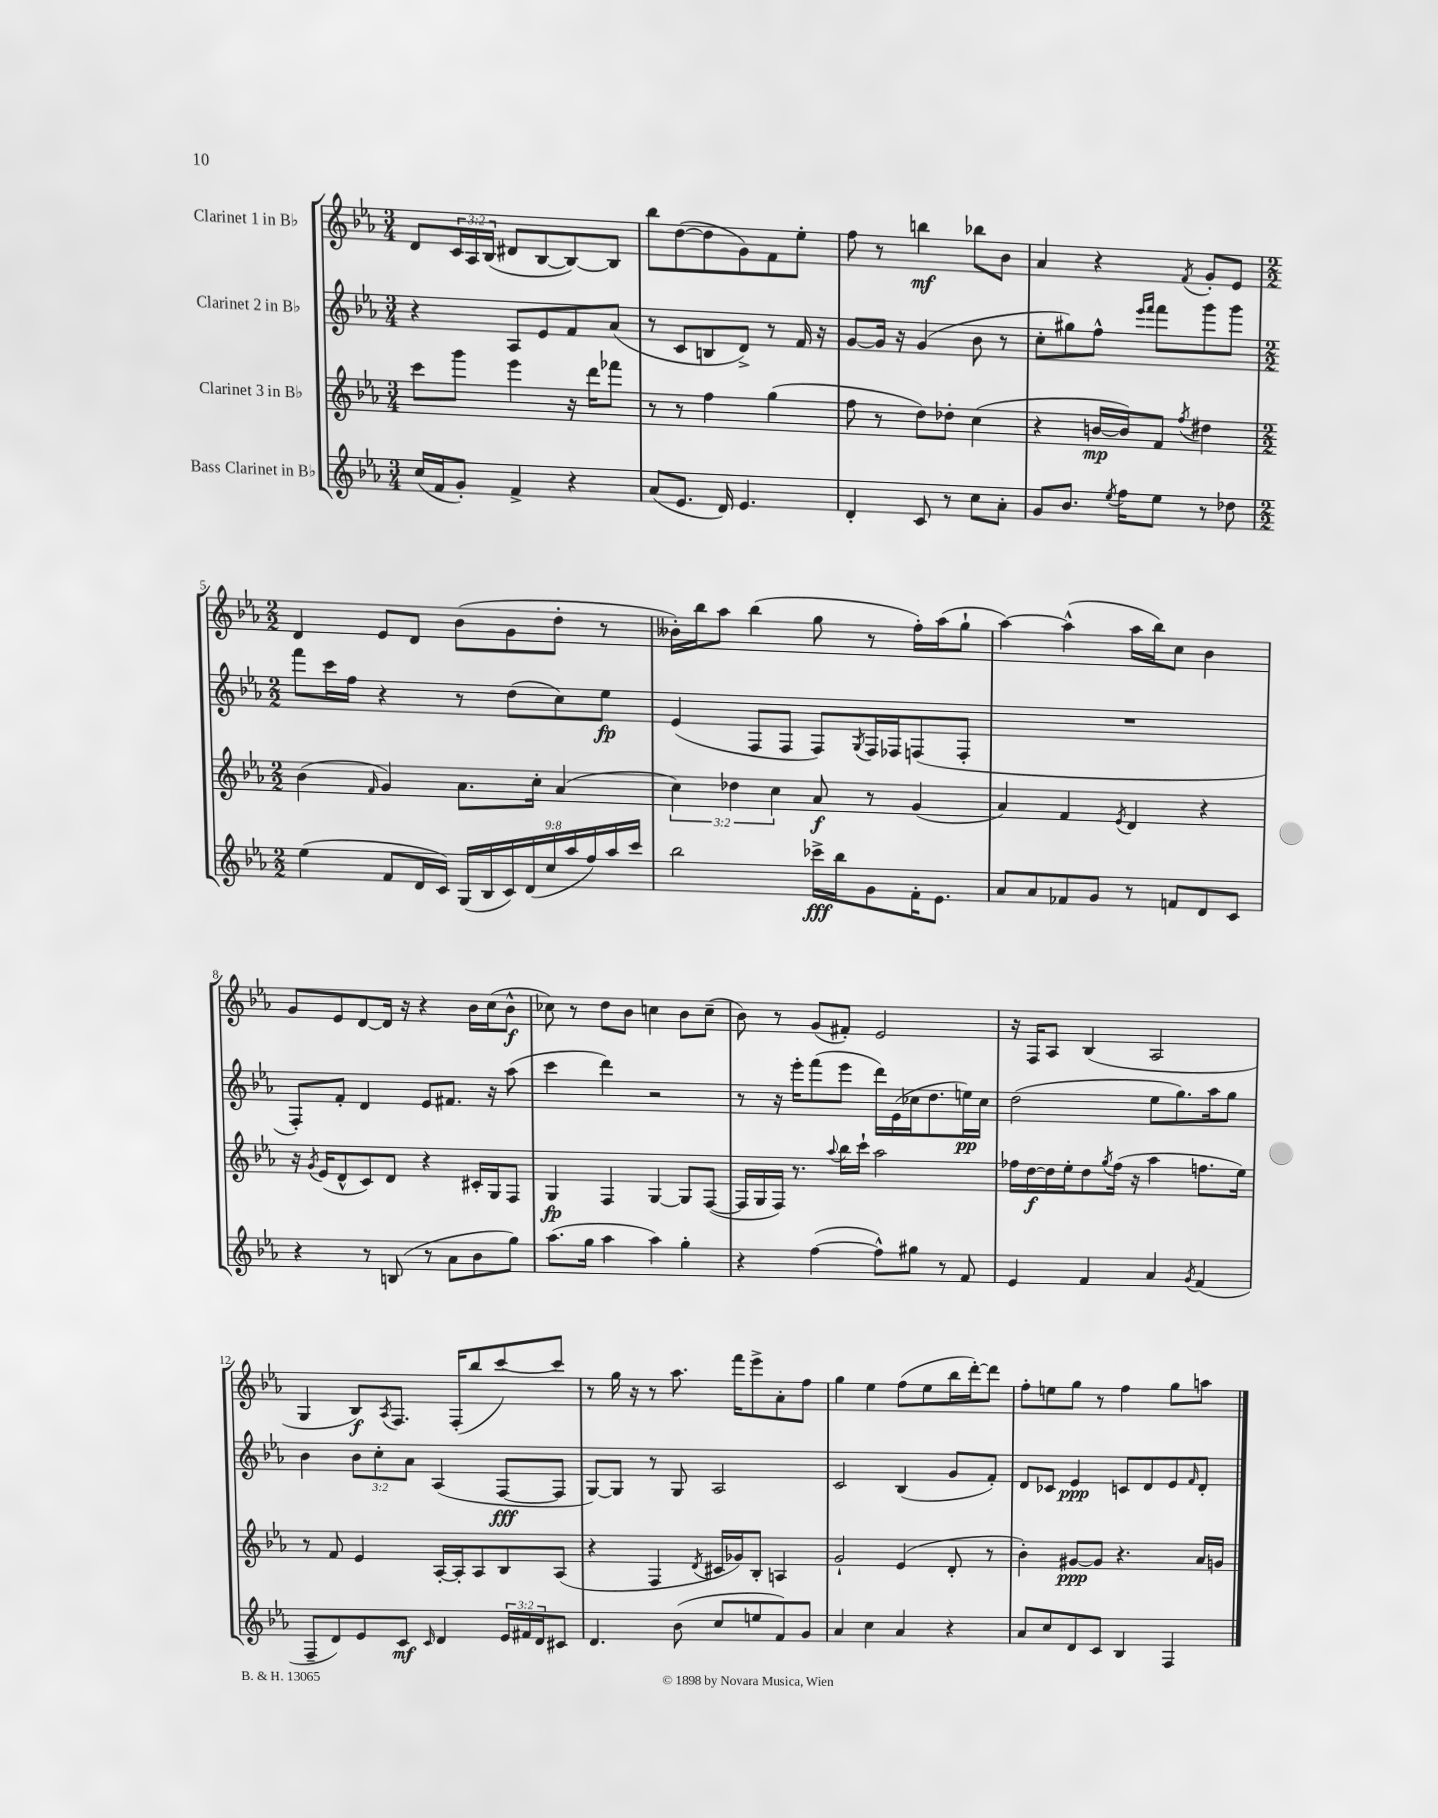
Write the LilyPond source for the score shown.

<<
\new StaffGroup <<
\new Staff = "s0" \with { instrumentName = "Clarinet 1 in Bb" } {
    \clef treble \key ees \major \numericTimeSignature \time 3/4 \override Staff.TupletNumber.text = #tuplet-number::calc-fraction-text
    d'8 \tuplet 3/2 { c'16 aes16 bes16( } dis'8 bes8~ bes8~) bes8 |
    bes''8 d''8~( d''8 g'8) f'8 ees''8-. |
    f''8 r8 b''4\mf bes''8 bes'8 |
    aes'4 r4 \acciaccatura { f'8 } g'8-. ees'8 |
    \numericTimeSignature \time 2/2 d'4 ees'8 d'8 bes'8( g'8 d''8-. r8 |
    beses'16-.) bes''16 aes''8 bes''4( g''8 r8 f''16-.) aes''16( g''8-! |
    aes''4~) aes''4-^( aes''16 bes''16) c''8 bes'4 |
    g'8 ees'8 d'8~ d'16 r16 r4 bes'16 c''16( bes'8-^\f |
    ces''8) r8 d''8 bes'8 c''4 bes'8 c''8--( |
    bes'8) r8 g'8( fis'8-.) ees'2 |
    r16 f16 aes8 bes4( aes2 |
    g4 bes8\f) \acciaccatura { aes8 } f8. f16-.( bes''8 c'''8~) c'''8 |
    r8 g''16 r16 r8 aes''8. f'''16 ees'''8-> aes'8-. f''8 |
    g''4 ees''4 f''8( ees''8 bes''16 d'''16~-.) d'''8 |
    f''8-. e''8 g''8 r8 f''4 g''8 a''8 \bar "|." |
}
\new Staff = "s1" \with { instrumentName = "Clarinet 2 in Bb" } {
    \clef treble \key ees \major \numericTimeSignature \time 3/4 \override Staff.TupletNumber.text = #tuplet-number::calc-fraction-text
    r4 aes8 ees'8 f'8 aes'8( |
    r8 c'8 b8 d'8->) r8 f'16 r16 |
    g'8~ g'16 r16 g'4( bes'8 r8 |
    c''8-. gis''8) f''8-^ \grace { ees'''16 f'''16 } f'''8 g'''8 g'''8 |
    \numericTimeSignature \time 2/2 f'''8 c'''16 f''16 r4 r8 d''8( c''8) ees''8\fp |
    ees'4( f8 f8 f8) \acciaccatura { g8 } f16 fes16 f8( f8-. |
    R1 |
    f8-.) f'8-. d'4 ees'8 fis'8. r16 aes''8( |
    c'''4 d'''4) r2 |
    r8 r16 ees'''16-. f'''8( ees'''8 d'''16) ees'16( ces''16 d''8. e''16\pp) ces''16 |
    d''2( ees''8 g''8.) aes''16 g''8 |
    bes'4 \tuplet 3/2 { bes'8 c''8-. aes'8 } aes4( f8~\fff f8 |
    g8~) g8 r8 g8 aes2 |
    c'2 bes4( g'8 f'8-.) |
    d'8 ces'8 ees'4\ppp c'8 d'8 ees'8 \grace { f'16 } d'8-. \bar "|." |
}
\new Staff = "s2" \with { instrumentName = "Clarinet 3 in Bb" } {
    \clef treble \key ees \major \numericTimeSignature \time 3/4 \override Staff.TupletNumber.text = #tuplet-number::calc-fraction-text
    c'''8 g'''8 ees'''4 r16 d'''16 fes'''8 |
    r8 r8 f''4 g''4( |
    f''8 r8 d''8) des''8-. c''4( |
    r4 b'16~\mp b'16) f'8 \acciaccatura { f''8 } dis''4 |
    \numericTimeSignature \time 2/2 bes'4( \grace { f'16 } g'4) aes'8. c''16-. aes'4( |
    \tuplet 3/2 { c''4) des''4 c''4 } aes'8\f r8 g'4( |
    aes'4) f'4 \acciaccatura { ees'8 } d'4 r4 |
    r16 \acciaccatura { g'8 } ees'16( d'8-^ c'8) d'8 r4 cis'16-. g16 f8 |
    g4\fp f4 g4~ g8 f8~( |
    f16 g16 f16) r8. \appoggiatura { aes''8 } bes''16 c'''16-! aes''2 |
    fes''16 d''16~\f d''16 ees''16-. d''8 \acciaccatura { g''8 } fes''16( r16 aes''4 f''8. ees''16) |
    r8 f'8 ees'4 aes16~-. aes16-. aes8 bes8 aes8( |
    r4 f4 \acciaccatura { d'8 } cis'16 ges'16) bes8-. a4 |
    g'2-! ees'4( d'8-. r8 |
    bes'4-.) gis'8~\ppp gis'8 r4. aes'16 g'16 \bar "|." |
}
\new Staff = "s3" \with { instrumentName = "Bass Clarinet in Bb" } {
    \clef treble \key ees \major \numericTimeSignature \time 3/4 \override Staff.TupletNumber.text = #tuplet-number::calc-fraction-text
    c''16( f'16 g'8-.) f'4-> r4 |
    aes'8( ees'8. d'16) ees'4. |
    d'4-. c'8 r8 c''8 aes'8-. |
    g'8 bes'8. \acciaccatura { ees''8 } f''16 ees''8 r8 des''8 |
    \numericTimeSignature \time 2/2 ees''4( f'8 d'16 c'16) \tuplet 9/8 { g16( bes16 c'16) d'16( c''16 aes''16 f''16) aes''16 c'''16 } |
    bes''2 ces'''16->\fff bes''16 g'8 f'16-. ees'8. |
    aes'8 aes'8 fes'8 g'8 r8 f'8 d'8 c'8 |
    r4 r8 b8( r8 aes'8 bes'8 g''8) |
    aes''8.( g''16 aes''4 aes''4) g''4-. |
    r4 f''4~( f''8-^) gis''8 r8 f'8 |
    ees'4 f'4 aes'4 \acciaccatura { g'8 } f'4( |
    f8-- d'8) ees'8 c'8\mf \grace { c'16 } d'4 \tuplet 3/2 { ees'16 fis'16 d'16 } cis'8 |
    d'4. bes'8( c''8 e''8 f'8) g'8 |
    aes'4 c''4 aes'4 r4 |
    aes'8 c''8 d'8 c'8 bes4 f4 \bar "|." |
}
>>
>>
